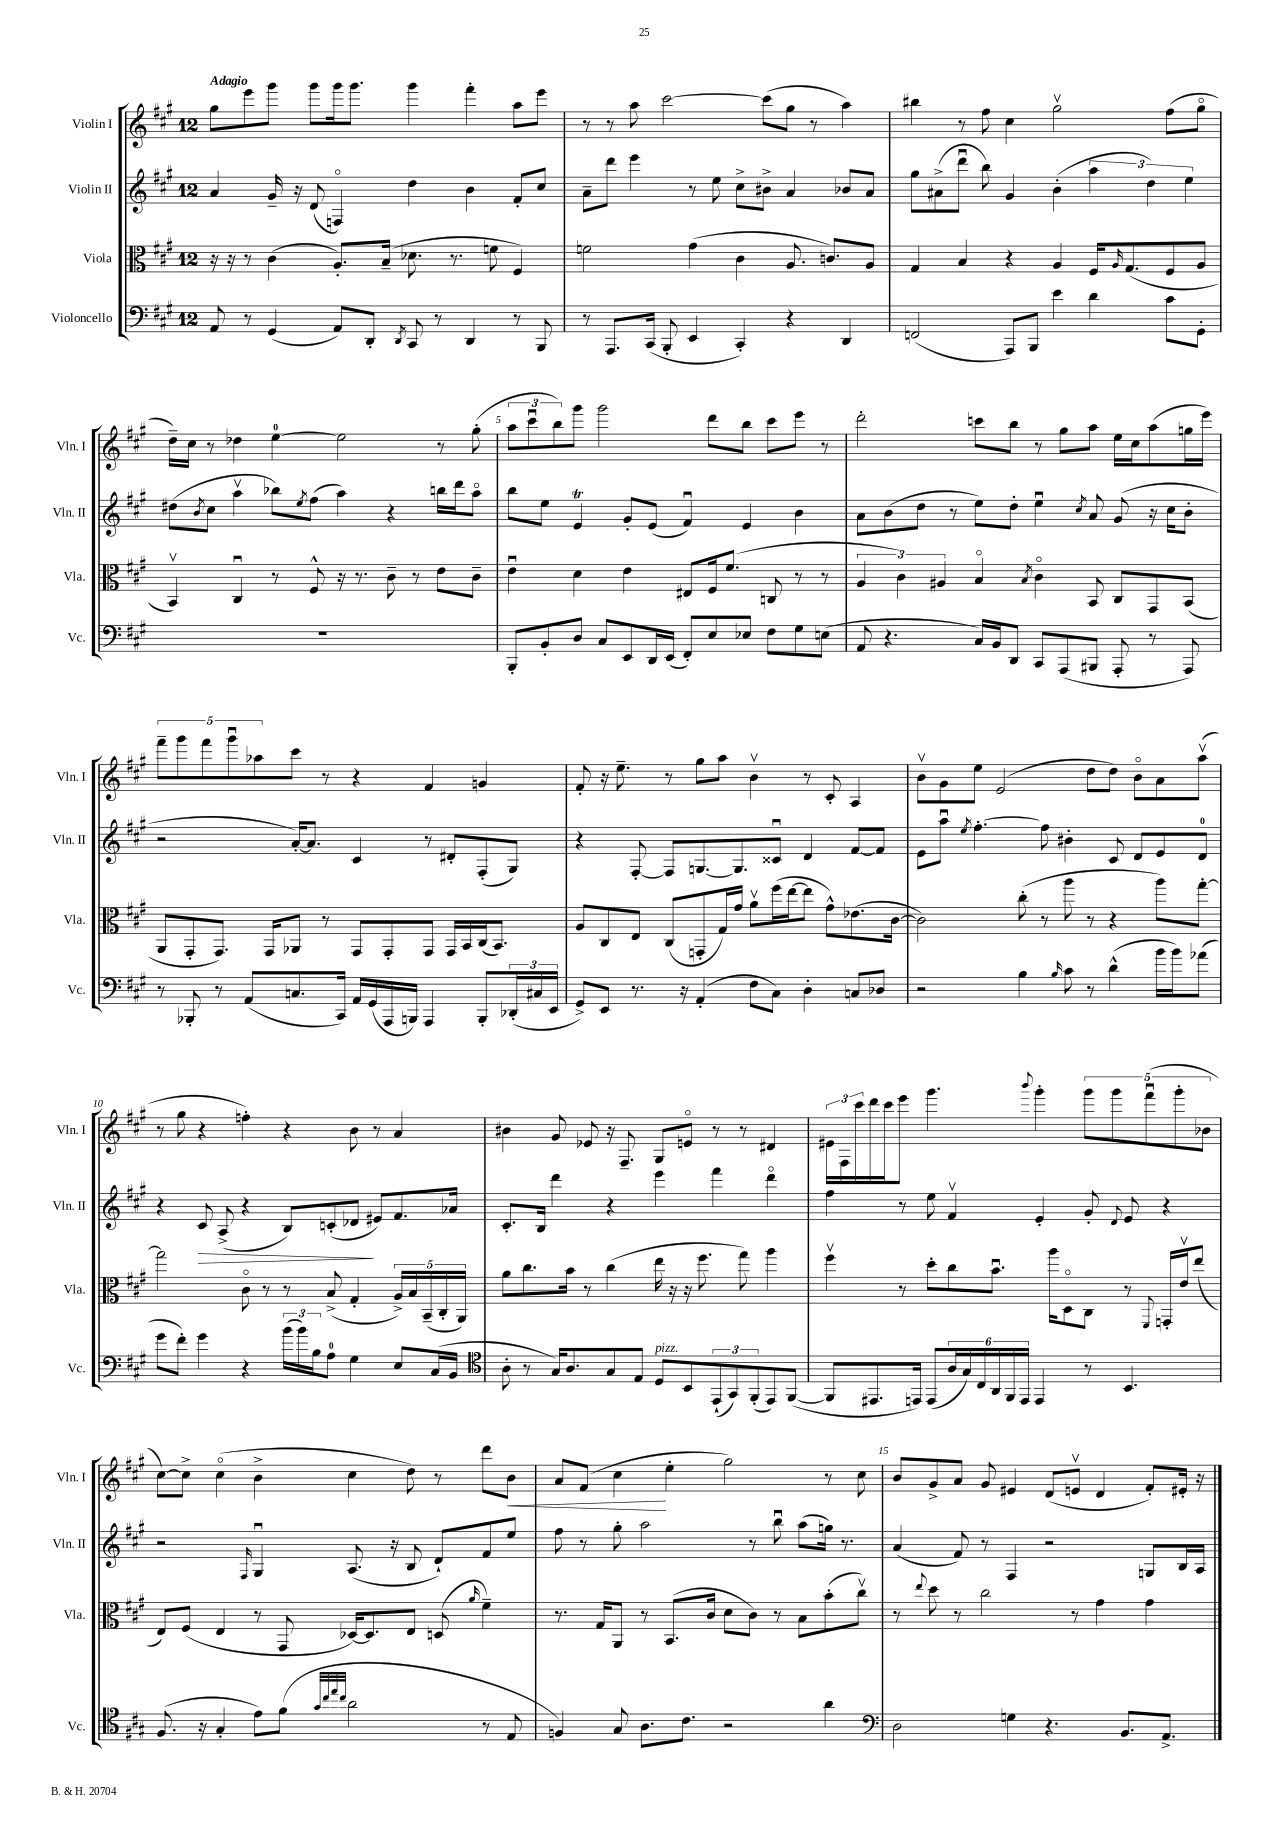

**kern	**kern	**kern	**kern
*staff4	*staff3	*staff2	*staff1
*clefF4	*clefC3	*clefG2	*clefG2
*k[f#c#g#]	*k[f#c#g#]	*k[f#c#g#]	*k[f#c#g#]
*M12/8	*M12/8	*M12/8	*M12/8
8AA	16r	4a	8gg#
.	16r	.	.
8r	8r	.	8eee
(4GG#	(4c#	16g#~	8ggg#
.	.	16r	.
.	.	(8d	8ggg#
8AA)	8.A')	4Fo)	16ggg#
.	.	.	8.ggg#
8DD'	.	.	.
.	(16B~	.	.
8qDD	.	.	.
8CC#	8.d-	4dd	4ggg#
8r	.	.	.
.	8.r	.	.
4DD	.	4b	4fff#'
.	8f	.	.
8r	4F#)	8f#'	8aa
8BBB	.	8cc#	8eee
=	=	=	=
8r	2f	8a~	8r
8.AAA	.	8ddd	8r
.	.	4eee	8aa
(16CC#	.	.	.
8BBB'	.	.	[2ccc#
4EE	(4g#	8r	.
.	.	8ee	.
4CC#')	4c#	8cc#^	.
.	.	8b#^	(8ccc#]
4r	8.A	4a	8gg#
.	.	.	8r
.	8.c)	.	.
4DD	.	8b-	4aa)
.	8A	8a	.
=	=	=	=
(2FF	4G#	8gg#	4bb#
.	.	(8a#^	.
.	4B	8dddu	8r
.	.	8bb)	8ff#
8AAA)	4r	4g#	4cc#
8BBB	.	.	.
4e	4A	(4b'	2gg#v
4d	16F#	6aa	.
.	16qqA	.	.
.	(8.G#	.	.
.	.	6dd)	.
8c#	8F#	.	(8ff#
.	.	6ee	.
8GG#'	8A	.	8gg#o
=	=	=	=
1.r	4BBv)	(8dd#	16dd~)
.	.	.	16cc#
.	.	8qb	.
.	.	8cc#	8r
.	4C#u	4aav	4dd-
.	8r	8bb-)	[4ee
.	.	8qee	.
.	8F#^^	(8ff#	.
.	16r	4aa)	2ee]
.	8.r	.	.
.	8c#~	4r	.
.	8r	.	.
.	8e	16bb	8r
.	.	16ddd	.
.	8c#~	8aao	(8gg#'
=	=	=	=
8BBB'	4eu	8bb	12aa
.	.	.	12ccc#u
8BB'	.	8ee	.
.	.	.	12bb)
8D	4d	4e	8ggg#
8C#	.	.	2ggg#
8EE	4e	8g#'	.
16DD	.	(8e	.
(16EE	.	.	.
8FF#')	8E#	4f#u)	.
8E	16F#	.	8ddd
.	(8.f#	.	.
8E-	.	4e	8bb
8F#	8C	.	8ccc#
8G#	8r	4b	8eee
(8E	8r	.	8r
=	=	=	=
8AA	6A	8a	2ddd'
4.r	.	(8b	.
.	6c#)	.	.
.	.	8dd	.
.	6A#	.	.
.	.	8r	.
16C#)	4Bo	8ee)	8ccc
16BB	.	.	.
8DD	.	8dd'	8bb
.	8qB	.	.
8CC#	4c#o	4eeu	8r
(8AAA	.	.	8gg#
.	.	8qcc#	.
8BBB#	8BB	8a	8aa
8AAA'	8C#	(8g#	16ee
.	.	.	16cc#
8r	8GG#	16r	(8aa
.	.	16cc#	.
8AAA)	(8BB	8b'	16gg
.	.	.	16eee)
=	=	=	=
8r	8AA	2r	10fff#~
.	.	.	10ggg#
8BBB-'	8GG#'	.	.
.	.	.	10fff#
8r	8.GG#)	.	.
.	.	.	10ggg#u
(8AA	.	.	.
.	.	.	10aa-
.	16GG#	.	.
8.C	8AA-	[16a')	8ccc#
.	.	8.a]	.
.	8r	.	8r
16CC#)	.	.	.
16AA	8GG#	4c#	4r
(16GG#	.	.	.
16AAA	8GG#'	.	.
16BBB)	.	.	.
4AAA	8GG#	8r	4f#
.	16GG#	8d#'	.
.	16BB	.	.
8BBB'	(16C#	(8F#'	4g
.	8.BB)	.	.
(24DD-'	.	8G#)	.
24C#	.	.	.
24EE	.	.	.
=	=	=	=
8GG#^)	8A	4r	8f#'
8EE	8C#	.	16r
.	.	.	8.ee~
8.r	8E	[8F#'	.
.	(8C#	8F#]	8r
16r	.	.	.
(4AA'	8GG'	[8.G	8gg#
.	16G#)	.	8aa
.	16g#	8.G]	.
8F#	8av	.	4bv
8C#)	(16ff#	8c##u	.
.	[16ee	.	.
4D'	8ee]	4d	8r
.	8g#^^)	.	8c#'
8C	(8.e-	[8f#	4A
8D-	.	8f#]	.
.	[16c#	.	.
=	=	=	=
2r	2c#])	8e	8bv
.	.	8aau	8g#
.	.	8qee	.
.	.	[4.ff#'	8ee
.	.	.	(2e
4B	(8cc#'	.	.
.	8r	8ff#]	.
16qqB	.	.	.
8c#	8aa	4b#'	.
8r	8r	.	8dd
(4d^^	4r	8c#	8dd)
.	.	8d	8bo
16b	8aa)	8e	8a
16b)	.	.	.
(8a-	[8gg#'	8d	(8aav
=	=	=	=
8g#	2gg#]	4r	8r
8f#')	.	.	8gg#
4g#	.	8c#	4r
.	.	(8A^	.
4r	8c#o	4r	4ff')
.	8r	.	.
(24b	8r	8B)	4r
24b)	.	.	.
24B	.	.	.
8A	(8B^	(8c'	.
4G#	4G#'	8d-	8b
.	.	8e#)	8r
8E	20A^)	8.f#	4a
.	20B	.	.
.	(20BB~	.	.
(16C#	.	.	.
.	20C#'	.	.
16BB	.	16a-	.
.	20AA)	.	.
=	=	=	=
*clefC4	*	*	*
8A'	8a	8.c#'	4b#
8r	8.cc#	.	.
.	.	16B	.
16G#)	.	4ddd	8g#
8.A	16b	.	.
.	8r	.	8e-
8G#	(4cc#	4r	16r
.	.	.	8.F#~
8E	.	.	.
8D	16ee	4eee	8G#
.	16r	.	.
8BB	16r	.	8eo
.	8.ff#	.	.
(12EE`	.	4fff#	8r
12GG#)	.	.	.
.	8gg#)	.	8r
(12FF#'	.	.	.
8EE)	4aa	4dddo	4d#
([8FF#	.	.	.
=	=	=	=
8FF#]	4ff#v	4ff#	24e#
.	.	.	24F#
.	.	.	24ccc#
8.EE#	.	.	16ddd
.	.	.	16ccc#
.	8r	8r	8eee
16EE)	.	.	.
(8EE	8dd'	8ee	4.ggg#
24A	8cc#	4f#v	.
24G#)	.	.	.
24C#	.	.	.
24AA	8.bu	.	.
24FF#	.	.	.
24EE	.	.	.
.	.	.	8qqbbb
4EE	.	4e'	4ggg#'
.	16aa	.	.
.	8Do	.	.
8r	8C#	8g#'	10ggg#
.	.	.	10ggg#
.	.	8qqd	.
4.BB	8r	8e	.
.	.	.	(10fff#u
.	8qqFF#	.	.
.	16GG'	4r	.
.	.	.	10ggg#'
.	16ev	.	.
.	(8ee	.	.
.	.	.	10b-
=	=	=	=
(8.F#	8E)	2r	[8cc#)
.	(8F#	.	8cc#^]
16r	.	.	.
4G#'	4E	.	(4cc#o
.	.	16qqF#	.
8e)	8r	4G#u	4b^
(8f#	8GG#	.	.
32qqg#	.	.	.
32qqcc#	.	.	.
32qqee	.	.	.
32qqcc#	.	.	.
2a	[16D-)	(8.A	4cc#
.	8.D-]	.	.
.	.	16r	.
.	8E	8B	8dd)
.	(8D	8d`)	8r
.	16qqa	.	.
8r	4f#~)	8f#	8ddd
8E	.	8ee	8b
=	=	=	=
4F)	8.r	8ff#	8a
.	.	8r	(8f#
.	16G#	.	.
8G#	8AA	8gg#'	4cc#
8.A	8r	2aa	.
.	(8.BB	.	4ee'
8.c#	.	.	.
.	16c#	.	.
2r	8d	.	2gg#)
.	8c#)	8r	.
.	8r	8bbu	.
.	8B	(8aa	.
4a	(8b'	16gg)	8r
.	.	8.r	.
.	8cc#v)	.	8cc#
=	=	=	=
*clefF4	*	*	*
2D	8r	(4a	8b
.	8qqee	.	.
.	8dd	.	8g#^
.	8r	8f#)	8a
.	2cc#	8r	8g#
4G	.	4F#	4e#
4.r	.	2r	(8d
.	8r	.	8ev
.	4g#	.	4d
8.BB	.	.	.
.	4g#	8G	8f#')
8.AA^	.	.	.
.	.	16B	16e#'
.	.	16A	16r
==	==	==	==
*-	*-	*-	*-
